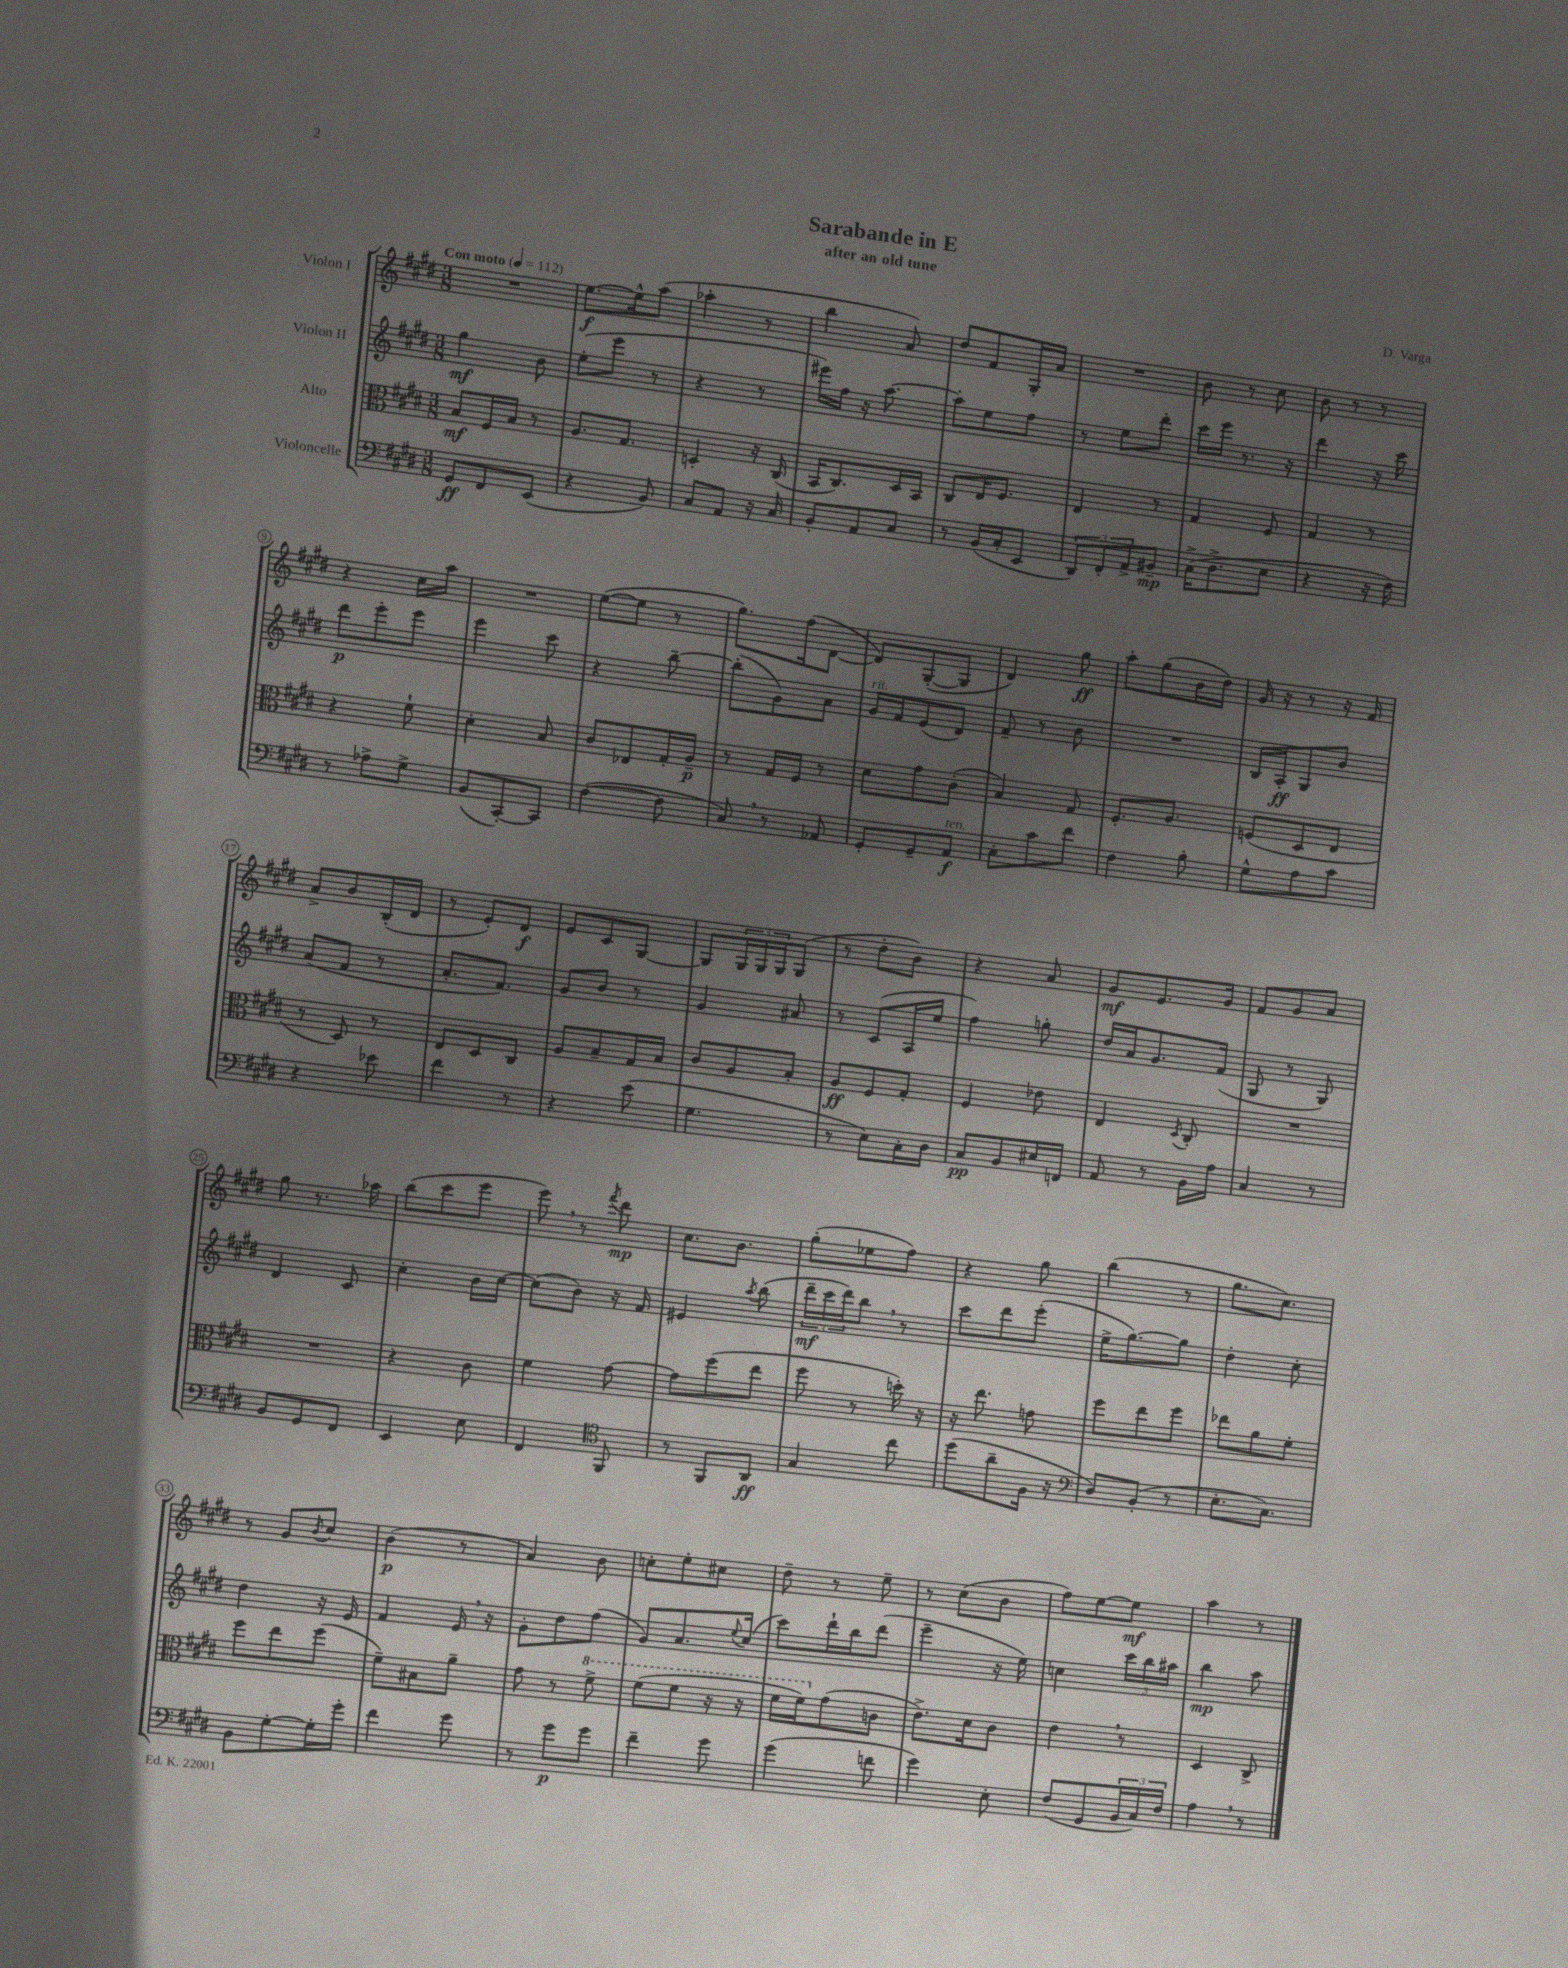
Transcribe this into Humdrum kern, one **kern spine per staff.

**kern	**kern	**kern	**kern
*staff4	*staff3	*staff2	*staff1
*clefF4	*clefC3	*clefG2	*clefG2
*k[f#c#g#d#]	*k[f#c#g#d#]	*k[f#c#g#d#]	*k[f#c#g#d#]
*M3/8	*M3/8	*M3/8	*M3/8
*MM112	*MM112	*MM112	*MM112
8GG#/L	8B/L	4gg#\	4.r
8FF#/	16F#/L	.	.
.	16B/JJ	.	.
(8EE/J	8r	8b\	.
=	=	=	=
4r	8.A/L	(8ee'\L	[8.ee\L
.	.	8eee\J	.
.	8.G#/J	.	16ee^^\]k
8BB/)	.	8r	(8aa\J
=	=	=	=
8C#/L	4D'/	4r	4aa-'\
8AA/J	.	.	.
16r	16r	8r	8r
16C#/	(16C#/	.	.
=	=	=	=
8BB'/L	16BB/LK	16eee#\LL)	4bb\
.	8.C#/)	16ff#\JJ	.
8AA/	.	16r	.
.	.	[8.aa\	.
8C#/J	16D#/L	.	8a/)
.	16BB/JJ	.	.
=	=	=	=
8r	8C#/L	8aa'\]L	8dd#/L
(16BB/LL	16E/K	8ee\	8f#/
16C#'/J	8.F#/J	.	.
8EE/J	.	8ff#\J	16G#'/L
.	.	.	16a/JJ
=	=	=	=
12DD#/L)	4E/	8r	4.r
12FF#'/	.	.	.
.	.	8ee\L	.
12AA^/	.	.	.
8BB#~/J	8r	8ddd#'\J	.
=	=	=	=
(16C#^\LK	4G#/	16ccc#\LL	8b\
8.D#^\	.	16eee\JJ	.
.	.	8.r	8r
8E\J	8F#/	.	8cc#\
.	.	16r	.
=	=	=	=
4r	4G#/	4ddd#\	8b\
.	.	.	8r
16r	8r	16r	8r
16F#\)	.	16ccc#\	.
=	=	=	=
8r	4r	8ddd#\L	4r
8A-^\L	.	8eee'\	.
8G#^\J	8f#`\	8eee\J	16cc#\LL
.	.	.	16aa\JJ
=	=	=	=
(8BB/L	4d#'\	4eee\	4.r
[8CC#'/)	.	.	.
8CC#/]J	8B/	8ccc#\	.
=	=	=	=
([4F#\	8c#/L	4r	([8ee\L
.	8E-/	.	8ee\]J
8F#\]	16G#'/L	[8bb~\	8r
.	16A~/JJ	.	.
=	=	=	=
8C#/)	8r	(8bb'\]L	8.gg#\L)
8r	16G#/LL	8g#\)	.
.	16F#/JJ	.	(16ff#\k
8AA-/	8r	8a\J	[8d#\J
=	=	=	=
8GG#'/L	8d#\L	16g#/LL	8d#/]L)
.	.	16f#/J	.
8GG#~/	8g#\	(8e/	([8G#'/
8AA/J	(8c#'\J	8d#/J)	8G#/]J
=	=	=	=
8C#'\L	4B/)	8f#~/	4d#/)
8c#\	.	8r	.
8f#\J	8G#/	8b\	8gg#\
=	=	=	=
4F#\	8.F#'/L	4.r	8aa'\L
.	.	.	(8gg#\
.	8.A/J	.	.
8B'\	.	.	16b\L
.	.	.	16dd#\JJ)
=	=	=	=
8G#^^\L	(8F/L	16B/LL	16g#/
.	.	16A'/J	16r
8A\	8D#/	8G#/	8r
8c#\J	8E/J	8b/J	16r
.	.	.	16f#/
=	=	=	=
4r	8r	(8a/L	8a^/L
.	8D#/)	8f#/J	8b/
8e-\	8r	8r	(16B'/L
.	.	.	16d#/JJ
=	=	=	=
4f#\	8E/L	8.a'/L	8r
.	8D#/	.	8e'/L)
.	.	8.f#/J)	.
8r	8C#/J	.	8d#/J
=	=	=	=
4r	8A/L	8g#/L	8e/L
.	8B~/	8b/J	8c#/
(8e\	16G#/L	8r	[8G#/J
.	16B/JJ	.	.
=	=	=	=
4.G#\	8c#/L	4g#/	8G#/]L
.	8A/	.	24G#/L
.	.	.	24G#/
.	.	.	24G#/J
.	8B'/J	8a#/	(8G#/J
=	=	=	=
8r	8A/L	8r	8r
8E\L)	8F#/	(8c#/L	8dd#'\L
16C#'\L	8G#'/J	16A/L	8b\J)
16D#\JJ	.	16ee/JJ	.
=	=	=	=
8C#/L	4F#/	4ff#\)	4r
8BB/	.	.	.
16E#/L	8e-\	8gg'\	8a/
16FF/JJ	.	.	.
=	=	=	=
8AA/	4E/	16dd#/LL	8g#/L
.	.	16a/J	.
8r	.	8.g#/	8.e/
.	8qD#/	.	.
16BB\LL	8C#'/	.	.
16A\JJ	.	(16f#/Jk	16g#/Jk
=	=	=	=
4C#/	4.r	8G#/	8f#/L
.	.	8r	8g#/
8r	.	8G#/)	8a/J
=	=	=	=
8BB/L	4.r	4d#/	8gg#\
8GG#/	.	.	8.r
8FF#/J	.	8c#/	.
.	.	.	16aa-\
=	=	=	=
4EE/	4r	4cc#'\	(8bb\L
.	.	.	8ccc#\
8E\	8c#\	16b\LL	8eee\J
.	.	[16cc#\JJ	.
=	=	=	=
4FF#/	4f#\	(8cc#\]L	8eee\)
.	.	8b\J)	8r
*clefC4	*	*	*
.	.	.	8qfff#/
8FF#/	[8g#\	16r	8ddd#\
.	.	16f#/	.
=	=	=	=
8r	8g#\]L	4e#/	8.cc#\L
8FF#/L	(8ff#\	.	.
.	.	.	8.b\J
.	.	8qaa/	.
8AA/J	8ee\J	(8bb\	.
=	=	=	=
4G#/	8ff#\	24ddd#~\LL	(8gg#'\L
.	.	24ccc#\	.
.	.	24ddd#\J)	.
.	8r	8bb\J	8ee-\
8cc#\	16dd'\)	8r	8ff#\J)
.	16r	.	.
=	=	=	=
(8dd#\L	16r	8ccc#\L	4r
.	8.ee\	.	.
8a~\	.	8ddd#\	.
16F#\Jk	8g\	(8eee'\J	8gg#\
16r	.	.	.
=	=	=	=
*clefF4	*	*	*
8D#/L)	8ff#\L	16ee^\LK	(4bb\
.	.	[8.gg#\)	.
(8BB'/J	8ee\	.	.
8r	8ff#\J	8gg#\]J	8r
=	=	=	=
8.E'\L	8ee-\L	4dd#'\	8.gg#\L
.	8a\	.	.
8.C#\J)	.	.	8.cc#\J)
.	8f#'\J	8cc#'\	.
=	=	=	=
8BB\L	8ff#\L	4dd#\	8r
[8G#'\	8ee\	.	8g#/L
.	.	.	8qb/
16G#'\]L	(8ff#\J	16r	8cc#/J
16g#'\JJ	.	16e/	.
=	=	=	=
4f#\	8f#~\L)	4f#/	(4b\
.	8B#\	.	.
8g#\	8a~\J	16e/	8r
.	.	16r	.
=	=	=	=
8r	8g#\	8g#'\L	4a/)
8g#\L	8r	8dd#\	.
8g#\J	8ff#^\	(8ff#\J	8b\
=	=	=	=
4f#~\	(8ff#\L	8g#/L)	8cc'\L
.	8ff#\J	8.a/	8ee'\
8g#\	16r	.	8cc#\J
.	.	8qqee/	.
.	16r	(16cc#/Jk	.
=	=	=	=
(4g#\	16ff#\LL	8ccc#\L)	8dd#~\
.	16ff#\J)	.	.
.	(8g#\	16ddd#`\L	8r
.	.	16bb\J	.
8f\	8c\J	(8ddd#\J	8ee~\
=	=	=	=
4g#\)	8.e^\L)	4eee~\	8r
.	.	.	(8cc#\L
.	16d#\k	.	.
8E'\	8c#\J	16r	8b\J
.	.	16ee\)	.
=	=	=	=
(8F#/L	4e\	4cc\	8ff#\L)
8GG#/	.	.	[8ee\
24BB/L	8r	24ccc#\LL	8ee\]J
24C#/)	.	24bb\	.
24F#/JJ	.	24aa#\JJ	.
=	=	=	=
4A\	4D#/	4bb\	4aa\
8r	8C#^/	8aa\	8r
==	==	==	==
*-	*-	*-	*-
